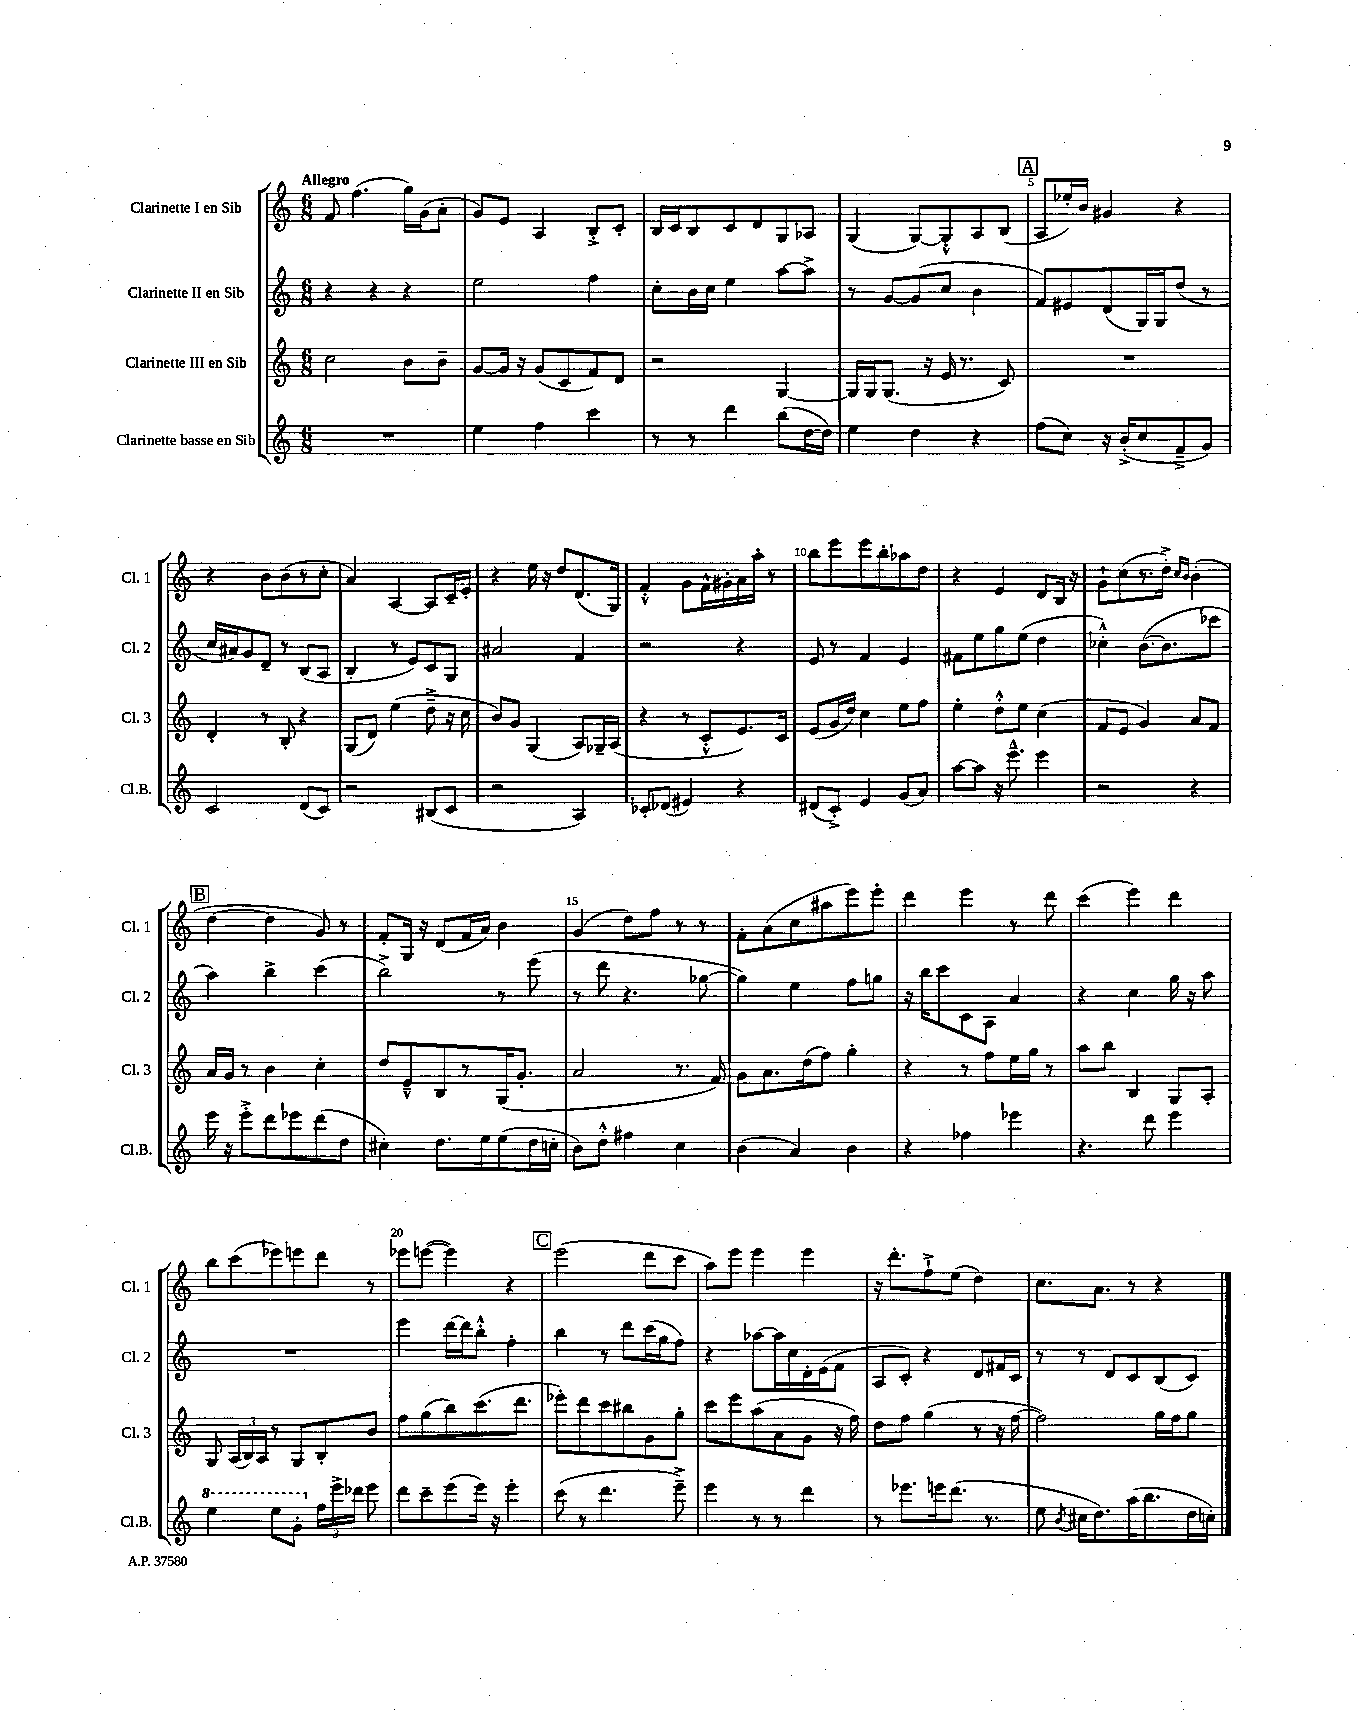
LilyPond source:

<<
\new StaffGroup <<
\new Staff = "s0" \with { instrumentName = "Clarinette I en Sib" shortInstrumentName = "Cl. 1" } {
    \clef treble \key c \major \numericTimeSignature \time 6/8 \tempo "Allegro"
    \autoBeamOff f'8 f''4.( g''16[) g'16( a'8]-. |
    g'8[) e'8] a4 b8[-.-> c'8]-. |
    b16[ c'16 b8 c'8 d'8 g8 aes8] |
    g4( g8[~) g8-.-^ a8 b8]( |
    \mark \markup { \box "A" } a8[ ees''16-.) b'16] gis'4 r4 |
    r4 b'8[ b'8( r8 c''8]-. |
    a'4) a4~ a8[ c'16-- e'16]-. |
    r4 e''16 r16 d''8[ d'8.( g16]) |
    f'4-.-^ g'8[ f'16-^ gis'16-. a'16 a''16]-. r8 |
    b''8[ e'''8 e'''8 b''8-. aes''8 d''8] |
    r4 e'4 d'8[ b16] r16 |
    g'8[-! c''8( r8. d''16]-.->) \grace { c''16[ b'16] } b'4-.( |
    \mark \markup { \box "B" } d''4~ d''4 g'8) r8 |
    f'8[-. g16] r16 d'8[( f'16 a'16]) b'4 |
    g'4( d''8[) f''8] r8 r8 |
    f'8[-. a'8( c''8 ais''8 e'''8) e'''8]-. |
    d'''4 e'''4 r8 d'''8 |
    c'''4( e'''4) d'''4 |
    b''8[ c'''8( ees'''8) e'''8 d'''8] r8 |
    ees'''8[ e'''8]~( e'''4) r4 |
    \mark \markup { \box "C" } e'''2( d'''8[ c'''8] |
    a''8[) e'''8] e'''4 e'''4 |
    r16 d'''8.[-. f''8-!-> e''8]( d''4) |
    c''8.[ a'8.] r8 r4 \bar "|." |
}
\new Staff = "s1" \with { instrumentName = "Clarinette II en Sib" shortInstrumentName = "Cl. 2" } {
    \clef treble \key c \major \numericTimeSignature \time 6/8
    \autoBeamOff r4 r4 r4 |
    e''2 f''4 |
    c''8[-. b'16 c''16] e''4 a''8[~ a''8]-> |
    r8 g'8[~ g'8( c''8] b'4 |
    \mark \markup { \box "A" } f'8[) eis'8 d'8( g16) g16 d''8]( r8 |
    c''16[ ais'16) g'8 d'8]-- r8 b8[( a8] |
    b4-. r8 e'8[) c'8 g8] |
    ais'2 f'4 |
    r2 r4 |
    e'8 r8 f'4 e'4 |
    fis'8[ e''8 g''8 e''8]( d''4 |
    ces''4-.-^) b'8.[~( b'8. ces'''8] |
    \mark \markup { \box "B" } a''4) b''4-> c'''4( |
    b''2->) r8 e'''8( |
    r8 d'''8 r4. ges''8~ |
    ges''4) e''4 f''8[ g''8] |
    r16 b''16[ c'''8 c'8 a8] a'4 |
    r4 c''4 g''16 r16 a''8 |
    R2. |
    e'''4 d'''16[~ d'''16 b''8]-.-^ f''4-. |
    \mark \markup { \box "C" } b''4 r8 d'''8[ c'''16( g''16 f''8]) |
    r4 aes''8[~ aes''16 c''16 d'16-. e'16( f'8] |
    a8[ c'8]-.) r4 d'8[ fis'16 c'16] |
    r8 r8 d'8[ c'8 b8( c'8]) \bar "|." |
}
\new Staff = "s2" \with { instrumentName = "Clarinette III en Sib" shortInstrumentName = "Cl. 3" } {
    \clef treble \key c \major \numericTimeSignature \time 6/8
    \autoBeamOff c''2 b'8[ b'8]-- |
    g'8[~ g'16] r16 g'8[( c'8 f'8) d'8] |
    r2 g4~ |
    g16[ g16 g8.]( r16 e'16 r8. c'8) |
    \mark \markup { \box "A" } R2. |
    d'4-. r8 b8-. r4 |
    g8[( d'8]) e''4( d''8---> r16 c''16 |
    b'8[) g'8] g4( a8[) ges16-- a16]( |
    r4 r8 c'8[-.-^ e'8.) c'16] |
    e'8[( g'16 d''16]) c''4 e''8[ f''8] |
    e''4-. d''8[-.-^ e''8] c''4( |
    f'8[ e'8] g'4) a'8[ f'8] |
    \mark \markup { \box "B" } a'16[ g'16] r8 b'4 c''4-. |
    d''8[ e'8---^ b8 r8 g16( g'8.]-. |
    a'2 r8. f'16) |
    g'8[ a'8. d''16( f''8]) g''4-. |
    r4 r8 f''8[ e''16 g''16] r8 |
    a''8[ b''8] b4 g8[ a8]-. |
    g8 \tuplet 3/2 { a16[( b16) a16] } r8 g8[ b8-. b'8] |
    f''8[ g''8( b''8) c'''8.( d'''8.] |
    \mark \markup { \box "C" } ees'''8[-.) d'''8 c'''8 bis''8 g'8 g''8]-. |
    c'''8[ e'''8 a''8( a'8 g'8] r16 f''16) |
    d''8[ f''8] g''4( r8 r16 f''16~ |
    f''2) g''16[ f''16 g''8] \bar "|." |
}
\new Staff = "s3" \with { instrumentName = "Clarinette basse en Sib" shortInstrumentName = "Cl.B." } {
    \clef treble \key c \major \numericTimeSignature \time 6/8
    \autoBeamOff R2. |
    e''4 f''4 c'''4 |
    r8 r8 d'''4 b''8[( d''16~ d''16]) |
    e''4 d''4 r4 |
    \mark \markup { \box "A" } f''8[( c''8]) r16 b'16[-.->( c''8 f'8---> g'8]) |
    c'2 d'8[( c'8]) |
    r2 bis8[( c'8] |
    r2 a4) |
    ces'8[-. des'8]( eis'4) r4 |
    dis'8[( c'8]-.->) e'4 g'8[( a'8]) |
    a''8[~ a''8] r16 e'''8.---^ e'''4 |
    r2 r4 |
    \mark \markup { \box "B" } e'''16 r16 e'''8[-.-> d'''8 ees'''8 d'''8( d''8] |
    cis''4-.) d''8.[ e''16 e''8( d''16 c''16]-. |
    b'8[) d''8]-.-^ fis''4 c''4 |
    b'4( a'4) b'4 |
    r4 fes''4 ees'''4 |
    r4. d'''8 e'''4 |
    \ottava #1 e'''4 e'''8[ g''8]-. \ottava #0 \tuplet 3/2 { f''16[ e'''16-> des'''16] } e'''8 |
    d'''8[ c'''8-- e'''8( e'''16]) r16 e'''4-. |
    \mark \markup { \box "C" } c'''8( r8 d'''4. e'''8--->) |
    e'''4 r8 r8 d'''4 |
    r8 ees'''8.[ e'''16 d'''8.]( r8. |
    e''8 \acciaccatura { b'8 } cis''16[ d''8.) a''16( b''8. d''16 c''16]-.) \bar "|." |
}
>>
>>
\layout { \context { \Score \override BarNumber.break-visibility = ##(#f #t #t) barNumberVisibility = #(every-nth-bar-number-visible 5) } }
